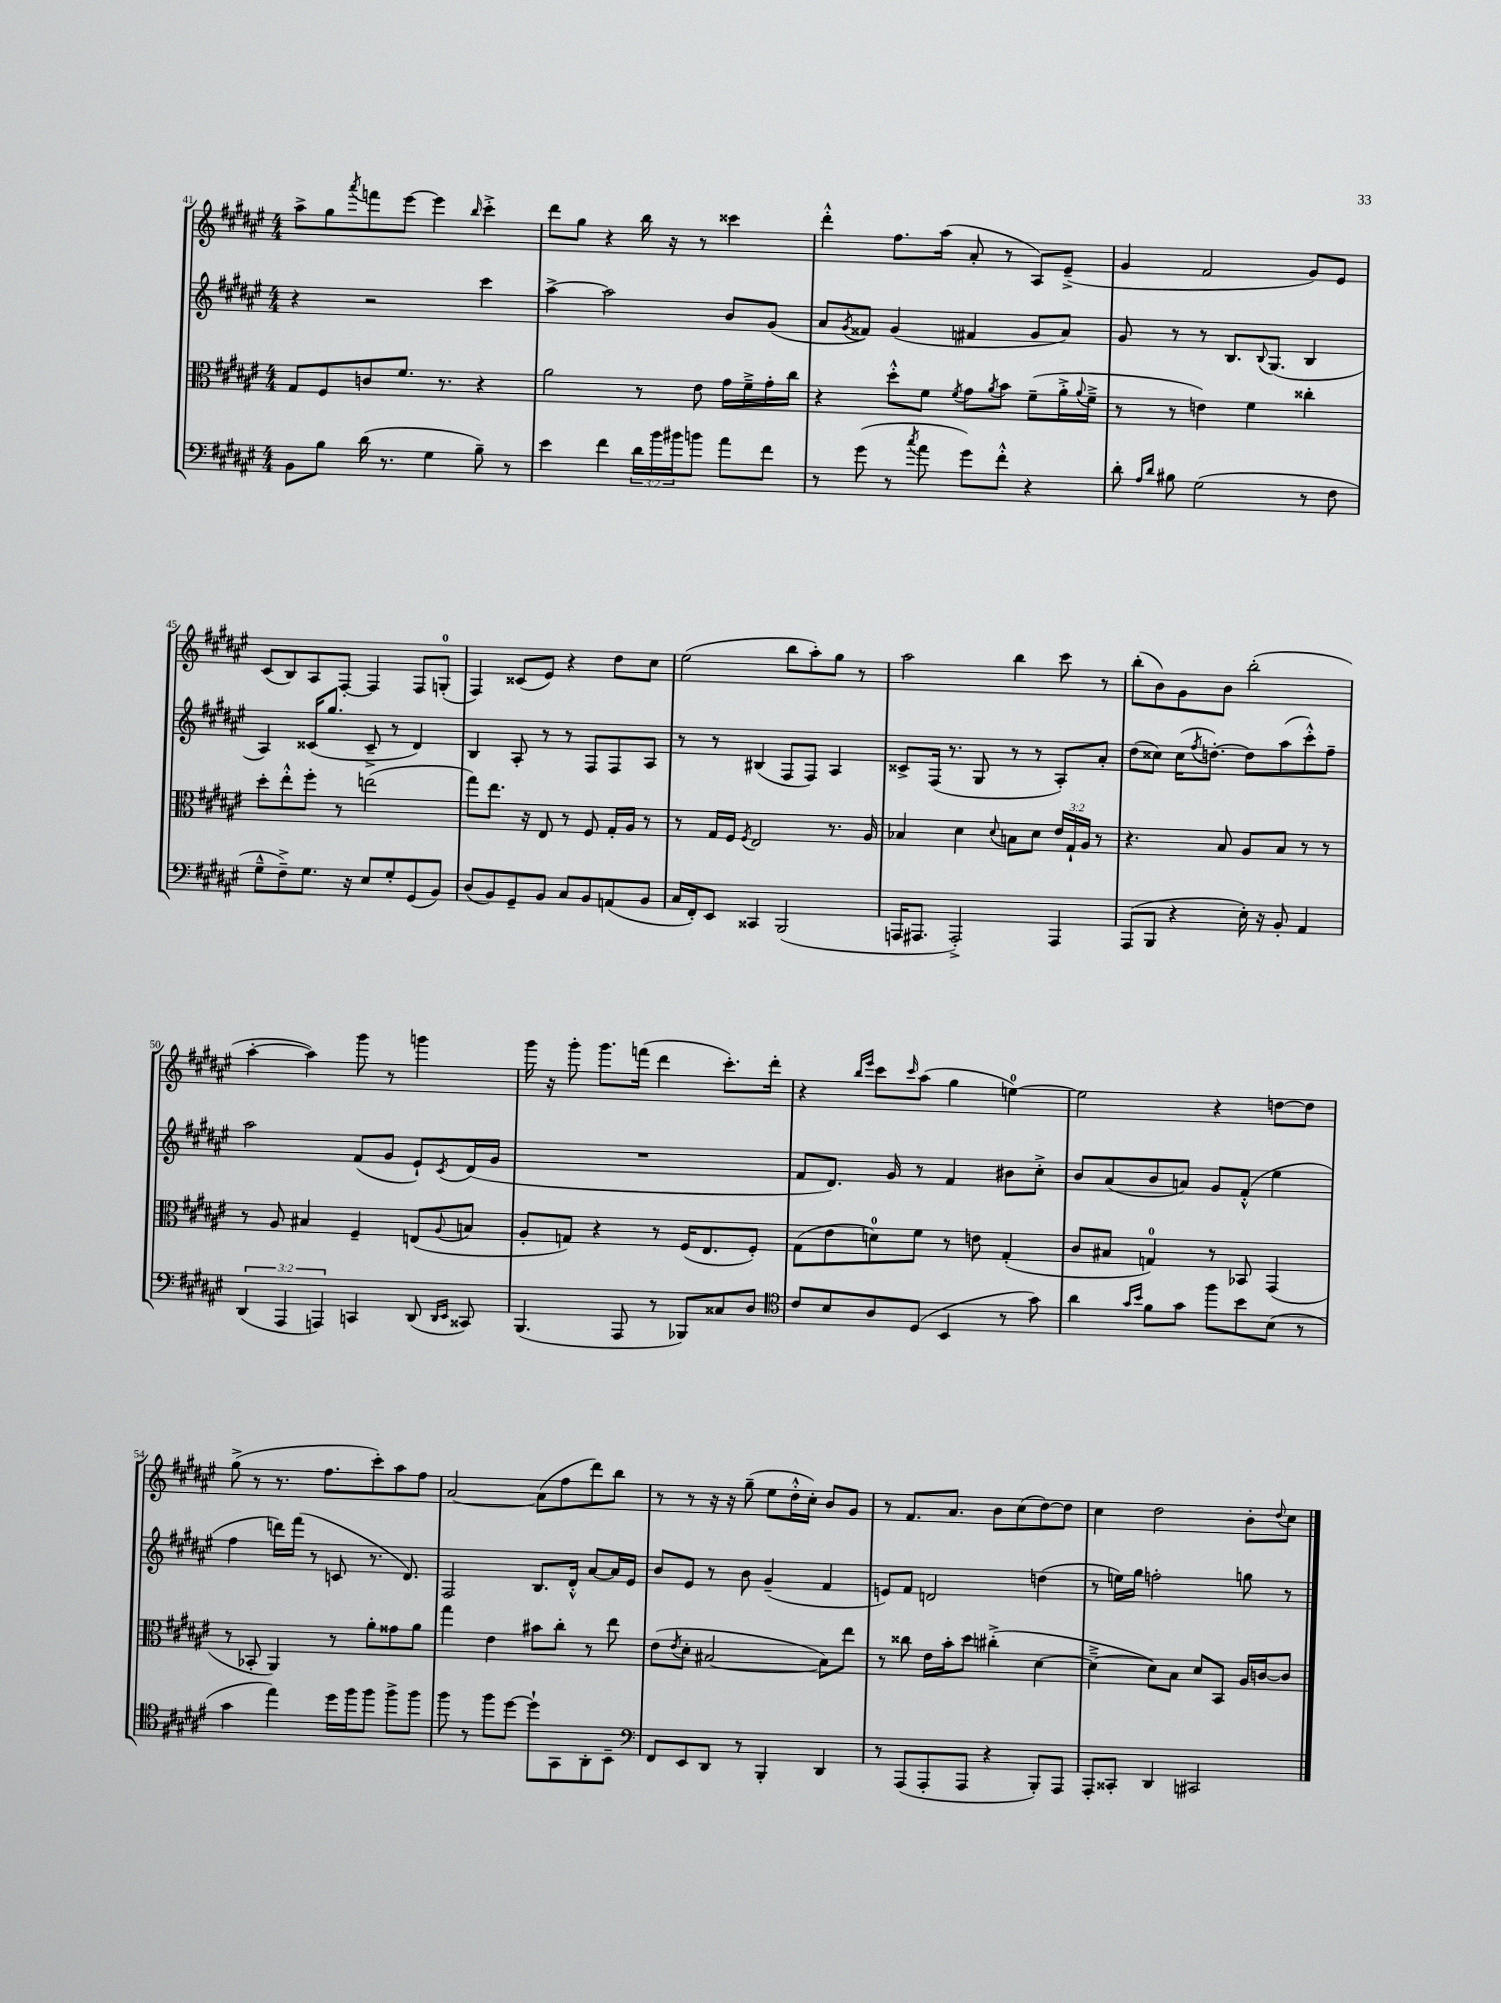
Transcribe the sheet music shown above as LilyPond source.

<<
\new StaffGroup <<
\new Staff = "s0" {
    \clef treble \key fis \major \numericTimeSignature \time 4/4
    ais''8-> gis''8 \acciaccatura { ais'''8 } f'''8 eis'''8~ eis'''4 \grace { b''16 } cis'''4-.-> |
    dis'''8 gis''8 r4 b''16 r16 r8 cisis'''4 |
    dis'''4-.-^ fis''8. ais''16( ais'8-. r8 ais8) eis'8--->( |
    gis'4 fis'2 gis'8) eis'8 |
    cis'8( b8) ais8 fis8~-. fis4 fis8 g8-0-.( |
    fis4) cisis'8( eis'8) r4 dis''8 cis''8 |
    eis''2( b''8 ais''8-.) gis''8 r8 |
    ais''2 b''4 cis'''8 r8 |
    b''8-.( b'8) gis'8 b'8 b''2-.( |
    ais''4~-. ais''4) gis'''8 r8 g'''4 |
    gis'''16 r16 gis'''8-. gis'''8. f'''16( dis'''4 cis'''8.-.) dis'''16-. |
    r4 \grace { b''16 eis'''16 } cis'''8 \grace { cis'''16 } ais''8( gis''4 e''4-0~) |
    e''2 r4 d''8~ d''8 |
    gis''8->( r8 r8. fis''8. cis'''8-.) ais''8 fis''8 |
    ais'2~ ais'8( fis''8 dis'''8) b''8 |
    r8 r8 r16 r16 gis''8--( eis''8 dis''16-.-^ cis''16-.) b'8 gis'8 |
    r8 fis'8. ais'8. b'8 cis''8( dis''8~) dis''8 |
    cis''4 dis''2 b'8-. \appoggiatura { dis''8 } cis''8 \bar "|." |
}
\new Staff = "s1" {
    \clef treble \key fis \major \numericTimeSignature \time 4/4
    r4 r2 cis'''4 |
    ais''4~-> ais''2 b'8 gis'8( |
    ais'8 \acciaccatura { gis'8 } fisis'8) gis'4( fis'4 gis'8 ais'8) |
    gis'8 r8 r8 b8. \appoggiatura { b8 } gis8.( b4 |
    ais4) cisis'16( gis''8. cisis'8---> r8 dis'4) |
    b4 ais8-. r8 r8 fis8 fis8 ais8 |
    r8 r8 bis4( fis8 fis8) ais4 |
    cisis'8-> fis16( r8. gis8 r8 r8 ais8-.) ais'8-. |
    dis''8( cisis''8) cisis''16( \acciaccatura { fis''8 } d''8.~-.) d''8 ais''8( cis'''8-.-^) fis''8-- |
    ais''2 fis'8( gis'8 eis'8-!) \acciaccatura { cis'8 } dis'16( gis'16 |
    R1 |
    fis'8 dis'8.) gis'16 r8 fis'4 bis'8 cis''8-.-> |
    b'8 ais'8( b'8 a'8) gis'8 fis'8-.-^( eis''4 |
    fis''4 d'''16) fis'''16( r8 c'8 r8. dis'8.) |
    fis2 b8. dis'16-.-^ ais'8~ ais'16 eis'16 |
    b'8 eis'8 r8 b'8 gis'4--( fis'4 |
    e'8) fis'8 d'2 d''4( |
    r8 e''16) gis''16 f''2-. g''8 r8 \bar "|." |
}
\new Staff = "s2" {
    \clef alto \key fis \major \numericTimeSignature \time 4/4 \override Staff.TupletNumber.text = #tuplet-number::calc-fraction-text
    gis8 fis8 c'8 fis'8. r8. r4 |
    ais'2 r8 eis'8 gis'16 fis'16---> gis'16-. cis''16 |
    r4 dis''8-.-^ fis'8 \acciaccatura { fis'8 } gis'8 \acciaccatura { ais'8 } b'8 fis'8--( ais'16-.-> \appoggiatura { ais'8 } fis'16---> |
    r8 r8 e'4) fis'4 cisis''4-. |
    dis''8-. eis''8-.-^ fis''8-. r8 e''2( |
    gis''8) eis''8. r16 eis8 r8 fis8 gis16-. ais16 r8 |
    r8 gis16 fis16 \acciaccatura { fis8 } eis2 r8. ais16 |
    bes4 dis'4 \appoggiatura { dis'8 } b8 dis'8 \tuplet 3/2 { eis'16 gis16-! ais16 } r8 |
    r4. b8 ais8 b8 r8 r8 |
    r8 ais8 bis4 fis4-- e8( \appoggiatura { ais8 } b8 |
    ais8-. g8) r4 r8 fis16( eis8. fis8-.) |
    gis8( eis'8 d'8-0) fis'8 r8 e'8 gis4-.( |
    cis'8 bis8 g4-0) r8 bes,8 gis,4( |
    r8 bes,8-. ais,4) r8 ais'8-. gisis'8 ais'8 |
    gis''4 eis'4 bis'8 cis''8-. r8 eis''8 |
    eis'8( \acciaccatura { eis'8 } dis'8-. bis2~ bis8) eis''8 |
    r8 cisis''8 eis'16 b'16-. dis''8 cis''4-.->( dis'4~ |
    dis'4~---> dis'8) b8 dis'8 b,8 ais16 c'16~ c'8 \bar "|." |
}
\new Staff = "s3" {
    \clef bass \key fis \major \numericTimeSignature \time 4/4 \override Staff.TupletNumber.text = #tuplet-number::calc-fraction-text
    b,8 b8 dis'16( r8. gis4 b8--) r8 |
    eis'4 fis'4 \tuplet 3/2 { dis'16 b'16 bis'16 } b'8 ais'8 fis'8 |
    r8 gis'8( r8 \acciaccatura { cis''8 } ais'8 gis'8) fis'8-.-^ r4 |
    dis'8-. \grace { ais16 dis'16 } bis8 gis2( r8 fis8 |
    gis8---^ fis8--->) gis8. r16 eis8 gis8-. gis,8( b,8) |
    dis8( b,8) gis,8-- b,8 cis8 b,8 a,8( b,8 |
    cis16 fis,16-.) eis,8 cisis,4 b,,2( |
    a,,16 ais,,8. ais,,2-.->) ais,,4 |
    ais,,8( b,,8 r4 eis16-.) r16 b,8-. ais,4 |
    \tuplet 3/2 { dis,4( ais,,4 a,,4) } c,4 dis,8( \grace { dis,16 eis,16 } cisis,8) |
    b,,4.( ais,,8 r8 bes,,8) cisis8 dis8 |
    \clef tenor cis'8 b8 ais8 dis8( b,4 r8 gis'8) |
    ais'4 \grace { gis'16 b'16 } fis'8 gis'8 fis''8 b'8 b8( r8 |
    gis'4 eis''4) dis''16 fis''16 fis''8 fis''8-> fis''8 |
    fis''8 r8 fis''8 dis''8~ dis''8-! gis,8 ais,8-. b,8-- |
    \clef bass fis,8 eis,8 dis,8 r8 b,,4-. dis,4 |
    r8 ais,,8( ais,,8-. ais,,8 r4 b,,8-.) ais,,8 |
    ais,,8-. cisis,8-. dis,4 cis,2 \bar "|." |
}
>>
>>
\layout { \context { \Score currentBarNumber = #41 } }
